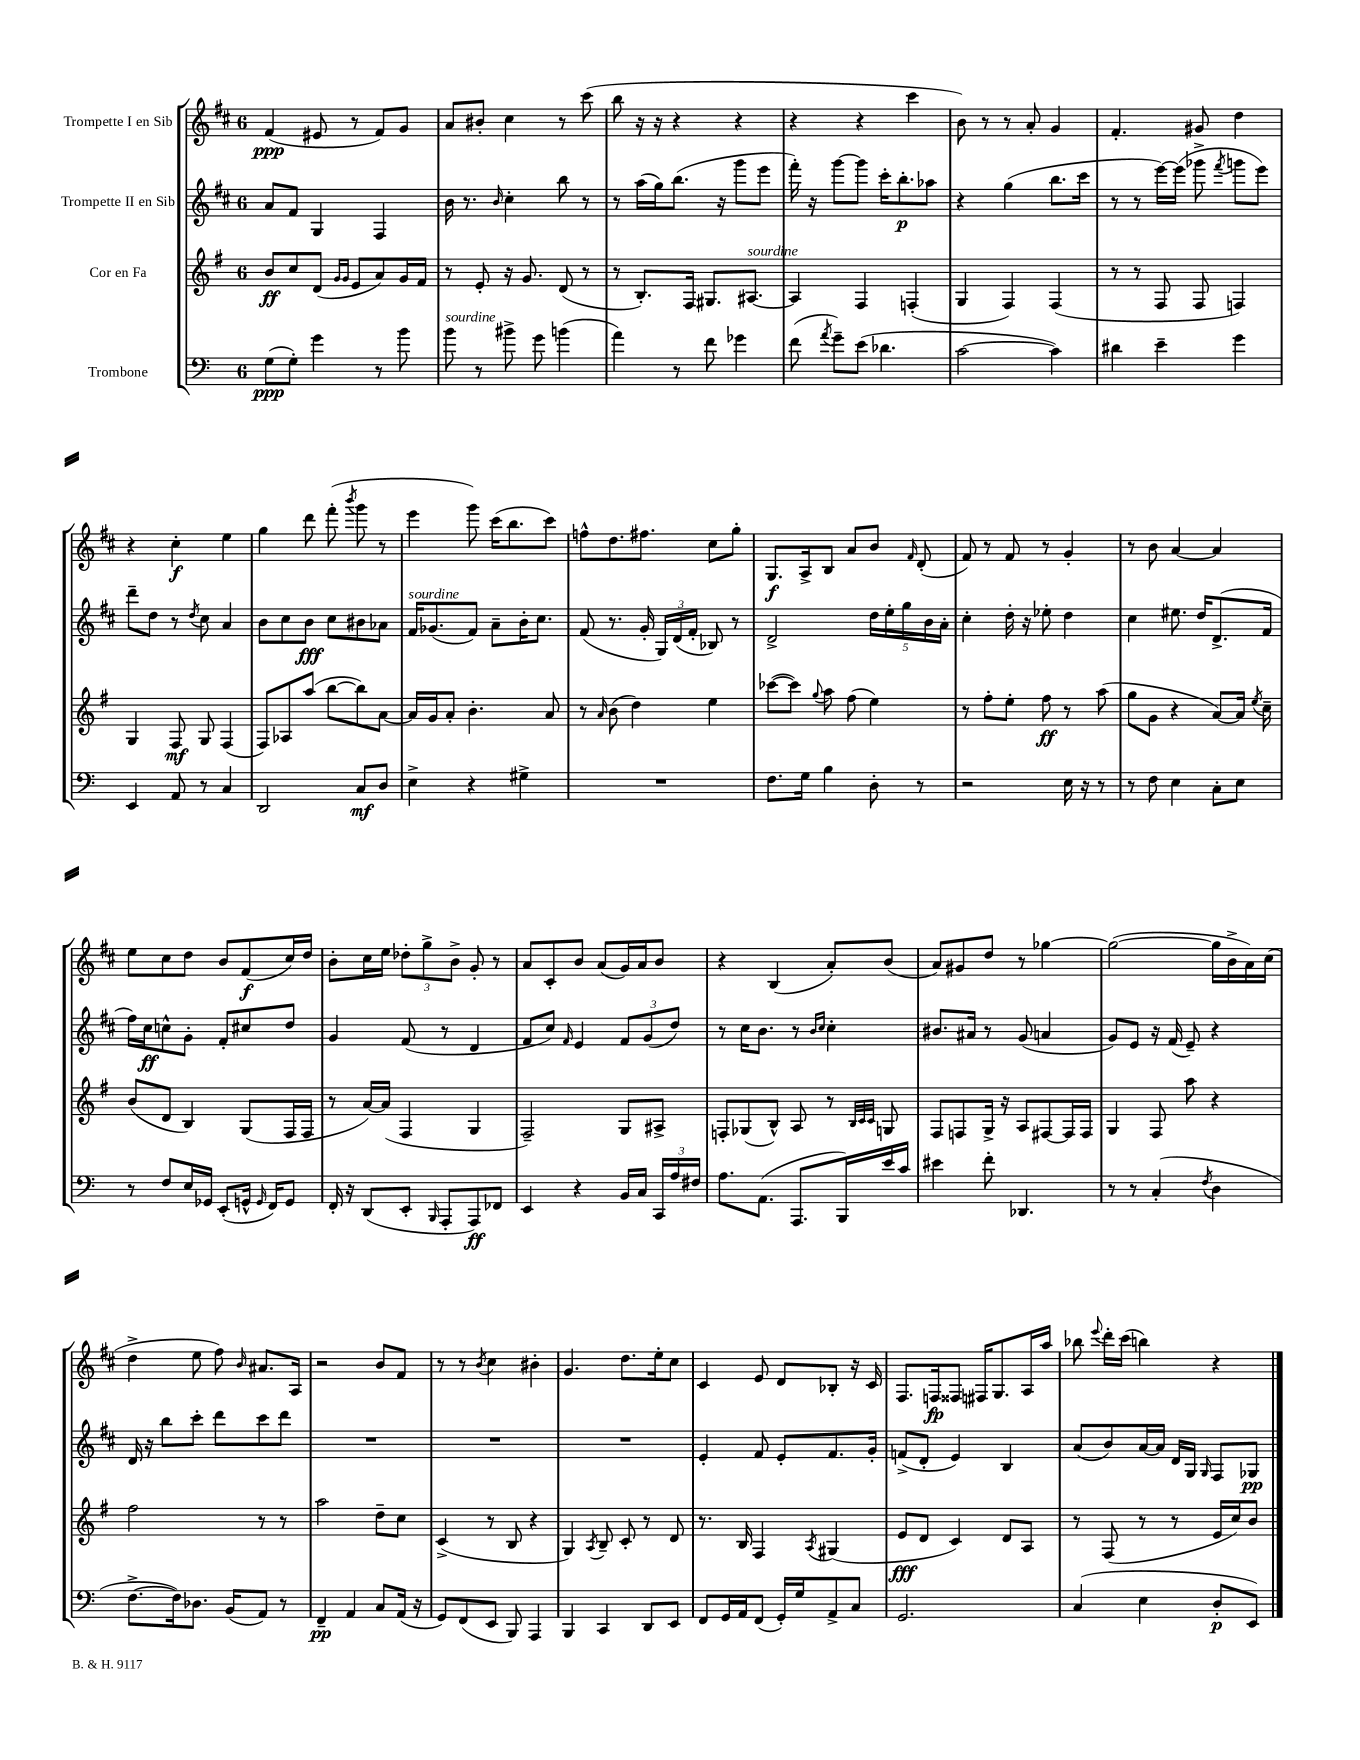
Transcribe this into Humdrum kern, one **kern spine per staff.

**kern	**kern	**kern	**kern
*staff4	*staff3	*staff2	*staff1
*clefF4	*clefG2	*clefG2	*clefG2
*k[]	*k[f#]	*k[f#c#]	*k[f#c#]
*M6/8	*M6/8	*M6/8	*M6/8
(8G\L	8b/L	8a/L	(4f#/
8G'\J)	8cc/	8f#/J	.
4g\	(8d/J	4G/	8e#/
.	16qqg/LL	.	.
.	16qqg/JJ	.	.
.	8e/L	.	8r
8r	8a/)	4F#/	8f#/L)
8b\	16g/L	.	8g/J
.	16f#/JJ	.	.
=	=	=	=
8b\	8r	16b\	8a/L
.	.	8.r	.
8r	8e'/	.	8b#'/J
.	.	16qqb/	.
8b#^\	16r	4cc#'\	4cc#\
.	8.g/	.	.
8g\	.	.	.
(4b\	(8d/	8bb\	8r
.	8r	8r	(8ccc#\
=	=	=	=
4a\)	8r	8r	8bb\
.	8.B'/L)	(16aa\LL	16r
.	.	16gg\J)	16r
8r	.	(8.bb\J	4r
.	16F#/Jk	.	.
8f\	8.G#/L	.	.
.	.	16r	.
4g-\	.	8ggg\L	4r
.	[8.A#/J	.	.
.	.	8eee\J	.
=	=	=	=
(8f\	4A#/]	16fff#'\)	4r
.	.	16r	.
8qa/	.	.	.
8g~\L)	.	[8ggg\L	.
(8e\J	4F#/	8ggg\]J	4r
4.d-\	.	16ccc#'\LK	.
.	.	8.bb'\	.
.	(4F'/	.	4ccc#\
.	.	8aa-\J	.
=	=	=	=
[2c\	4G/	4r	8b\)
.	.	.	8r
.	4F#/)	(4gg\	8r
.	.	.	8a'/
4c\])	(4F#/	8.bb\L	4g/
.	.	16ccc#\Jk	.
=	=	=	=
4d#\	8r	8r	4.f#'/
.	8r	8r	.
4e~\	8F#/	[16eee\LL)	.
.	.	(16eee\]JJ	.
.	8F#/	8ggg-^\	8g#/
.	.	8qfff#/	.
4g\	4F/)	8ggg\L	4dd\
.	.	8eee\J)	.
=	=	=	=
4EE/	4G/	8ddd~\L	4r
.	.	8dd\J	.
8AA/	8F#/	8r	4cc#'\
.	.	8qdd/	.
8r	8G/	8cc#\	.
4C/	(4F#/	4a/	4ee\
=	=	=	=
2DD/	8F#/L)	8b\L	4gg\
.	8A-/	8cc#\	.
.	(8aa/J	8b\J	8ddd\
.	[8bb\L	8cc#\L	(8fff#'\
.	.	.	8qbbb/
8C/L	8bb\])	8b#\	8ggg\
8D/J	[8a\J	8a-\J	8r
=	=	=	=
4E^\	16a/]LL	16f#/LK	4eee\
.	16g/J	(8.g-/	.
.	8a'/J	.	.
4r	4.b'\	8f#/J)	8ggg\)
.	.	8a~\L	(16ccc#\LK
.	.	.	8.bb\
4G#^\	.	16b'\K	.
.	.	8.cc#\J	.
.	8a/	.	8ccc#\J)
=	=	=	=
2.r	8r	(8f#/	8ff^^\L
.	16qqa/	.	.
.	(8b\	8.r	8.dd\
.	4dd\)	.	.
.	.	16g'/	8.ff#\J
.	.	24G/LL)	.
.	.	(24d/	.
.	.	24f#'/JJ	.
.	4ee\	8B-/)	8cc#\L
.	.	8r	8gg'\J
=	=	=	=
8.F\L	([8ccc-\L	2d^/	8.G/L
.	8ccc-\]J)	.	.
16G\Jk	.	.	16A^/k
.	8qqgg/	.	.
4B\	8aa\	.	8B/J
.	(8ff#\	.	8a/L
8D'\	4ee\)	20dd\LL	8b/J
.	.	20ee'\	.
.	.	20gg\	.
.	.	.	16qqf#/
8r	.	.	(8d'/
.	.	20b\	.
.	.	20a'\JJ	.
=	=	=	=
2r	8r	4cc#'\	8f#/)
.	8ff#'\L	.	8r
.	8ee'\J	16dd'\	8f#/
.	.	16r	.
.	8ff#\	8ee-'\	8r
16E\	8r	4dd\	4g'/
16r	.	.	.
8r	(8aa\	.	.
=	=	=	=
8r	8gg\L	4cc#\	8r
8F\	8g\J	.	8b\
4E\	4r	8.ee#\	[4a/
.	.	16dd/LK	.
8C'\L	[8a/L)	(8.d^/	4a/]
8E\J	16a/]Jk	.	.
.	8qee/	.	.
.	16cc~\	16f#/Jk	.
=	=	=	=
8r	(8b/L	16ff#\LL)	8ee\L
.	.	16cc#\J	.
8F/L	8d/J	8cc^^\	8cc#\
16E/L	4B/)	8g'\J	8dd\J
16GG-/JJ	.	.	.
(8EE'/L	.	8f#'/L	8b/L
16GG^^/Jk	(8G/L	8cc#/	(8f#/
16qqGG/	.	.	.
16FF/LK)	.	.	.
8GG/J	16F#/L	8dd/J	16cc#/L)
.	16F#/JJ	.	16dd/JJ
=	=	=	=
16FF'/	8r	4g/	8b'\L
16r	.	.	.
(8DD/L	[16a/LL)	.	16cc#\L
.	(16a/]JJ	.	16ee\JJ
8EE'/J	4F#/	(8f#/	12dd-'\L
.	.	.	12gg^\
16qqBBB/	.	.	.
8AAA'/L	.	8r	.
.	.	.	12b^\J
8AAA/)	4G/	4d/	8g'/
8FF-/J	.	.	8r
=	=	=	=
4EE/	2F#~/)	8f#/L	8a/L
.	.	8cc#/J)	8c#'/
.	.	16qqf#/	.
4r	.	4e/	8b/J
.	.	.	(8a/L
16BB/LL	8G/L	12f#/L	16g/L)
16C/JJ	.	.	16a/J
.	.	(12g/	.
24CC/LL	8A#^/J	.	8b/J
24A/	.	12dd/J)	.
24F#/JJ	.	.	.
=	=	=	=
8.A\L	8F'/L	8r	4r
.	(8G-/	16cc#\LK	.
(8.AA\J	.	8.b\J	.
.	8B^^/J)	.	(4B/
8.AAA/L	8A/	8r	.
.	.	16qqb/LL	.
.	.	16qqcc#/JJ	.
.	8r	4cc#'\	8a'/L)
16BBB/L)	.	.	.
.	32qqB/LLL	.	.
.	32qqc/	.	.
.	32qqc/JJJ	.	.
16e/	8G/	.	(8b/J
16c/JJ	.	.	.
=	=	=	=
4e#\	8F#/L	8.b#/L	8a/L)
.	8F/	.	8g#/
.	.	16a#/Jk	.
8f'\	16G^/Jk	8r	8dd/J
.	16r	.	.
4.DD-/	8A/L	(8g/	8r
.	[8F#/	4a/	[4gg-\
.	16F#/]L	.	.
.	16F#/JJ	.	.
=	=	=	=
8r	4G/	8g/L)	(2gg-\_
8r	.	8e/J	.
(4C'/	8F#/	16r	.
.	.	(16f#/	.
.	8aa\	8e~/)	.
8qF/	.	.	.
4D\	4r	4r	16gg-\]LL
.	.	.	16b^\
.	.	.	16a\)
.	.	.	(16cc#\JJ
=	=	=	=
[8.F^\L	2ff#\	16d/	4dd^\
.	.	16r	.
.	.	8bb\L	.
16F\]k)	.	.	.
8.D-\J	.	8ccc#'\J	8ee\
.	.	8ddd\L	8ff#\)
(16BB/LK	.	.	.
.	.	.	16qqb/
8AA/J)	8r	8ccc#\	8.a#/L
8r	8r	8ddd\J	.
.	.	.	16A/Jk
=	=	=	=
4FF~/	2aa\	2.r	2r
4AA/	.	.	.
8C/L	8dd~\L	.	8b/L
(16AA/Jk	8cc\J	.	8f#/J
16r	.	.	.
=	=	=	=
8GG/L)	(4c^/	2.r	8r
(8FF/	.	.	8r
.	.	.	8qb/
8EE/J	8r	.	4cc#\
8BBB/)	8B/	.	.
4AAA/	4r	.	4b#'\
=	=	=	=
4BBB/	4G/)	2.r	4.g/
.	8qA/	.	.
4CC/	8B~/	.	.
.	8c'/	.	8.dd\L
8DD/L	8r	.	.
.	.	.	16ee'\k
8EE/J	8d/	.	8cc#\J
=	=	=	=
8FF/L	8.r	4e'/	4c#/
16GG/L	.	.	.
16AA/J	16B/	.	.
(8FF/J	4F#/	8f#/	8e/
16GG'/LL)	.	8e'/L	8d/L
16G/J	.	.	.
.	8qA/	.	.
8AA^/	(4G#/	8.f#/	8B-'/J
8C/J	.	.	16r
.	.	16g'/Jk	16c#/
=	=	=	=
2.GG/	8e/L	(8f^/L	8.F#/L
.	8d/J	8d'/J	.
.	.	.	16F/k
.	4c/)	4e/)	8F##/J
.	.	.	16F#/LK
.	.	.	8.G/
.	8d/L	4B/	.
.	8A/J	.	16A/L
.	.	.	16aa/JJ
=	=	=	=
(4C/	8r	(8a/L	8bb-\
.	.	.	8qqeee/
.	(8F#/	8b/)	16ddd'\LL
.	.	.	(16ccc#\JJ
4E\	8r	[16a/L	4bb\)
.	.	16a/]JJ	.
.	8r	16d/LL	.
.	.	16G/JJ	.
.	.	16qqG/	.
8D'/L	16e/LL	8F#/L	4r
.	16cc/J)	.	.
8EE/J)	8b/J	8G-/J	.
==	==	==	==
*-	*-	*-	*-
